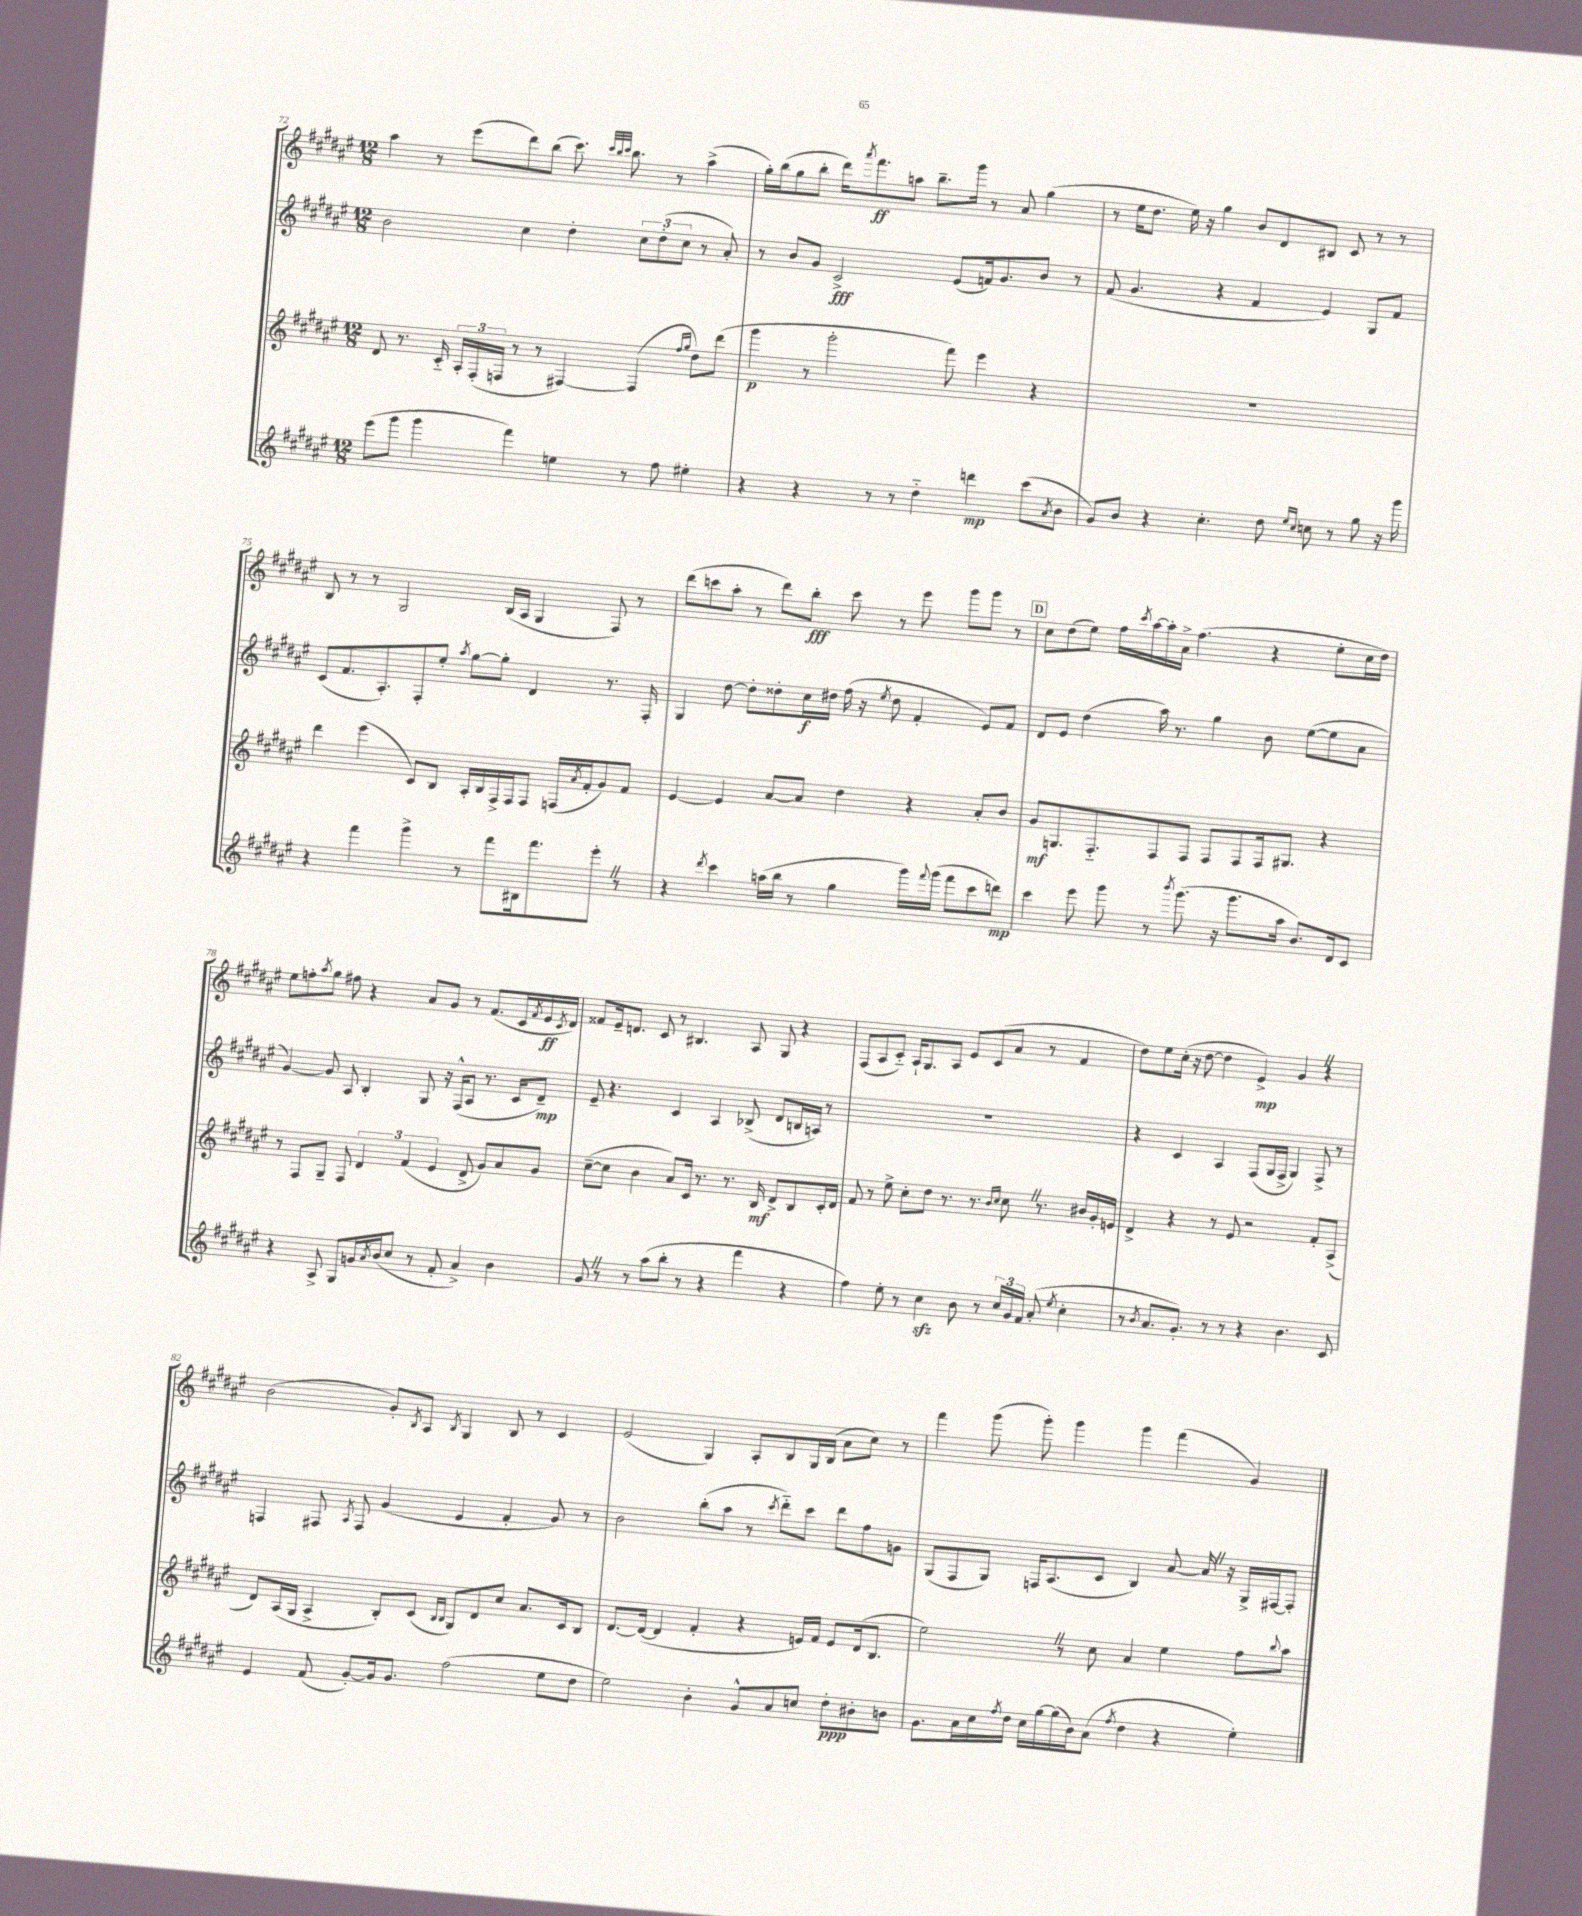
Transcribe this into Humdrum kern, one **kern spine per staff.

**kern	**kern	**kern	**kern
*staff4	*staff3	*staff2	*staff1
*clefG2	*clefG2	*clefG2	*clefG2
*k[f#c#g#d#a#e#]	*k[f#c#g#d#a#e#]	*k[f#c#g#d#a#e#]	*k[f#c#g#d#a#e#]
*M12/8	*M12/8	*M12/8	*M12/8
(8eee#	8d#	2b	4aa#
8ggg#	8.r	.	.
4ggg#	.	.	8r
.	16c#'~	.	.
.	24A#'	.	(8eee#
.	(24F#'	.	.
.	24F	.	.
4fff#)	8r	4cc#	8ddd#)
.	8r	.	(8bb
4ee	[4F#)	4dd#'	8.ccc#)
.	.	.	32qqccc#
.	.	.	32qqbb
.	.	.	32qqccc#
.	.	.	8.bb
8r	(4F#]	12cc#	.
.	.	(12dd#'	.
8ff#	.	.	8r
.	.	12cc#	.
.	16qqff#	.	.
.	16qqgg#	.	.
4ee#'	8dd#)	8r	(4aa#^
.	(8ddd#	8a#')	.
=	=	=	=
4r	4ggg#	8r	16gg#')
.	.	.	(16bb
.	.	8b	8gg#
4r	8r	8g#	8bb'
.	2ggg#'	2c#^	16ddd#)
.	.	.	8qaaa#
.	.	.	8.fff#
8r	.	.	.
8r	.	.	8aa
4dd#'~	.	.	8.bb~
.	8fff#)	(8e#	.
.	.	.	16ggg#
4ddd	4eee#	16f)	8r
.	.	8.g#	.
.	.	.	8a#
(8ccc#	4r	8b	(4gg#
8qa#	.	.	.
8b	.	8r	.
=	=	=	=
8g#)	1.r	(8f#	8r
8b	.	4.g#	16ee#
.	.	.	8.dd#
4r	.	.	.
.	.	.	16ee#)
.	.	.	16r
4.cc#'	.	4r	4gg#
.	.	4f#	8b
8dd#	.	.	8d#
16qqee#	.	.	.
16qqcc#	.	.	.
8cc	.	4e#)	8B#
8r	.	.	8c#
8gg#	.	8G#	8r
16r	.	8f#	8r
16ggg#	.	.	.
=	=	=	=
4r	4ddd#	(8c#	8B
.	.	8.f#	8r
4fff#	(4eee#	.	8r
.	.	8.A#')	.
.	.	.	2G#
4ggg#^	8c#)	8F#'	.
.	8B	8ee#'	.
.	.	8qaa#	.
8r	16A#'	[8gg#	.
.	16B	.	.
8fff#	16F#^	8gg#']	(16B
.	16F#	.	16A#
16B#	8F#	4d#	4G#
8.fff#	.	.	.
.	(16F	.	.
.	8qa#	.	.
.	16f#'	.	.
8eee#'	8g#)	8.r	8F#)
8r	8f#	.	8r
.	.	16F#'	.
=	=	=	=
4r	[4e#	4G#	(8ddd#
.	.	.	8ccc
8qddd#	.	.	.
4ccc#	4e#]	[8dd#	8aa#'
.	.	8dd#']	8r
(16aa	[8a#	8dd##'	8ddd#)
16bb	.	.	.
8r	8a#]	16cc#	8bb'
.	.	16dd#	.
4gg#	4dd#	(16ff#	8ccc
.	.	16r	.
.	.	8qee#	.
.	.	8dd#	8r
16ggg#)	4r	4f#'	8eee#
8qqfff#	.	.	.
(16ggg#	.	.	.
8fff#	.	.	8ggg#
8ccc#	8a#'	8e#)	8ggg#
8ddd)	8b	8f#	8r
=	=	=	=
4ccc#	8g#	8d#	8cc#
.	8.G	8e#	(8dd#
8eee#	.	(4dd#	8ee#)
.	8.F#'~	.	.
8ggg#	.	.	16ff#
.	.	.	8qccc#
.	.	.	[16aa#
8r	8F#	16aa#)	16aa#']
.	.	8.r	16a#^
8qbbb	.	.	.
(8.ggg#	8F#	.	(4.ff#
.	8F#	4gg#	.
16r	.	.	.
8.ggg#	8F#	.	.
.	16F#	8b	4r
16aa#	8.G#	.	.
8.b)	.	([8ee#	.
.	4r	8ee#]	8ee#'
16d#	.	.	.
8c#	.	8a#	16cc#
.	.	.	16dd#)
=	=	=	=
4r	8r	[4g#)	8ee#
.	8F#	.	8ff'
.	.	.	8qaa#
8A#^	8G#~	8g#]	8gg#
8G#	8F#	8A#	8ff#
16g	6d#	4B'	4r
8qa#	.	.	.
(16b	.	.	.
8cc#	.	.	.
.	(6f#	.	.
8r	.	8G#	8a#
.	6e#	.	.
8f#'	.	16r	8g#
.	.	(16F#^^	.
4a#^)	8d#^	8A#	8r
.	8g#)	8.r	(8.f#
4b	8a#	.	.
.	.	16c#	16c#
.	.	.	8qf#
.	8g#	8d#~)	16e#
.	.	.	8qc#
.	.	.	16d#)
=	=	=	=
8g#	([8cc#~	8e#~	8f##
8r	8cc#]	4.r	16e#~
.	.	.	8.d
8r	4b	.	.
(8aa#	.	.	8c#
8bb'	8a#)	4c#	8r
8r	16c#	.	4.B#
.	8.r	.	.
4r	.	4A#	.
.	8.r	.	.
4fff#	.	(8B-^	8A#
.	16B	.	.
.	8d#^	8d#	8G#
4r	8B	16B	4r
.	.	16A)	.
.	16c#'	8r	.
.	16d#	.	.
=	=	=	=
4ff#)	8f#	1.r	(8F#
.	8r	.	8A#
8ee#'	8ee#^	.	8c#'~)
8r	8cc#'	.	16A#`
.	.	.	8.G#
4cc#	8dd#	.	.
.	8.r	.	8A#
8b	.	.	8e#
.	8.r	.	.
8r	.	.	(8c#
.	16qqb	.	.
.	16qqcc#	.	.
24cc#	8cc#	.	8a#
24g#	.	.	.
24f#	.	.	.
(8a#'	8.r	.	8r
8qee#	.	.	.
4cc#'	.	.	4f#
.	16b#	.	.
.	16g#'	.	.
.	16e	.	.
=	=	=	=
8r	4d#^	4r	8dd#)
8qb	.	.	.
8.a#	.	.	8ee#
.	4r	4c#	(16cc#'
8.g#')	.	.	16r
.	.	.	[8dd#
8r	8r	4A#	4dd#]
8r	8e#	.	.
4r	2r	(8F#	4e#^)
.	.	16G#	.
.	.	16F#^	.
4.b	.	4G#)	4g#
.	8f#'	8F#^	4r
8c#	(8A#^	8r	.
=	=	=	=
4e#	8d#)	4F	(2b
.	(16A#	.	.
.	16G#	.	.
(8f#	4A#^	8F#	.
.	.	8qA#	.
[8g#')	.	8F#	.
16g#]	8B')	(4g#	8g#')
8.g#	.	.	.
.	.	.	8qB
.	(8c#	.	8A#
.	16qqB	.	.
.	16qqB	.	8qB
(2ff#	8G#)	4e#	4G#
.	8d#	.	.
.	8cc#	4f#'	8B
.	8.a#	.	8r
8ee#	.	8g#)	4c#
.	16c#	.	.
8dd#	8B	8r	.
=	=	=	=
2ee#)	[8.d#	2b	(2e#
.	(16d#_	.	.
.	4d#]	.	.
4b'	4f#'	(8bb'	4G#)
.	.	8aa#	.
8g#^^	4r	8r	8A#'
.	.	8qccc#	.
8a#	.	8ddd#'~)	8B
8cc	16e)	8ccc#	16G#
.	16f#	.	(16B
8dd#'	8e	8ddd#	8a#
8b#'	(16d#	8ff#	8cc#)
.	8.B	.	.
8b	.	8g	8r
=	=	=	=
8.g#	2ee#)	(8G#	4fff#
.	.	8F#	.
16a#	.	.	.
16cc#	.	8G#)	(8ggg#
8qff#	.	.	.
16dd#	.	.	.
16cc#	.	16F	8ggg#')
[16gg#	.	(8.A#	.
(16gg#]	8r	.	4ggg#
16b)	.	.	.
(8a#	8cc#	8c#	.
8qff#	.	.	.
4dd#	4a#	4B)	4ggg#
4r	4ee#	[8a#	(4fff#
.	.	16a#]	.
.	.	16r	.
4ee#')	8ff#	16G#^	4g#)
.	.	[16F#	.
.	8qqbb	.	.
.	8aa#	8F#']	.
==	==	==	==
*-	*-	*-	*-
